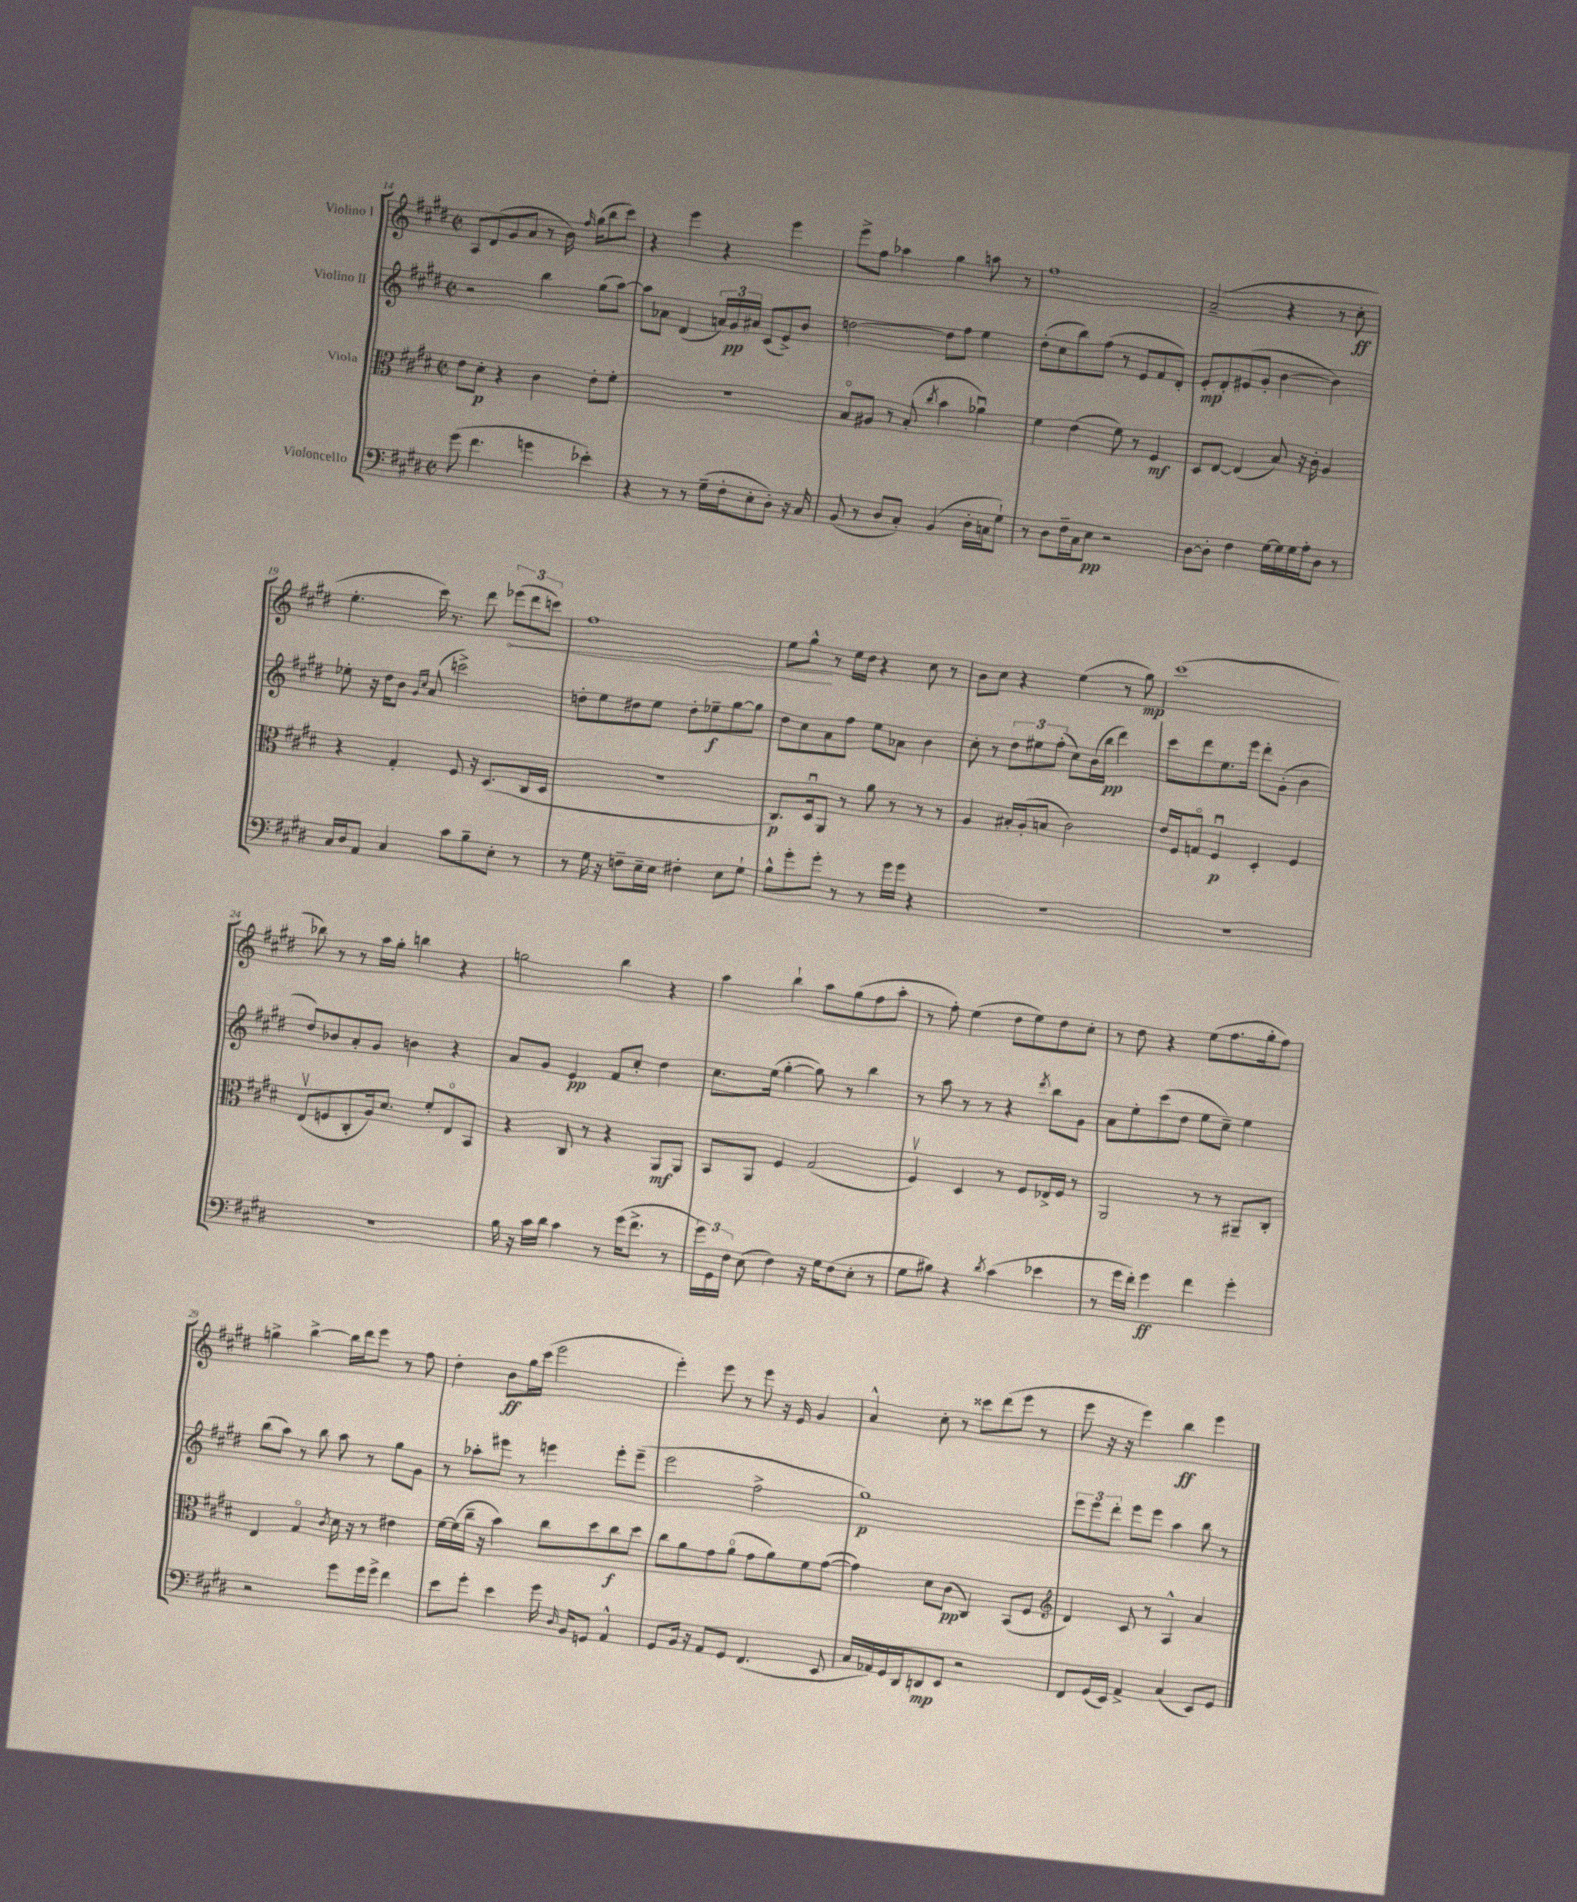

**kern	**dynam	**kern	**dynam	**kern	**dynam	**kern	**dynam
*part4	*part4	*part3	*part3	*part2	*part2	*part1	*part1
*staff4	*staff4	*staff3	*staff3	*staff2	*staff2	*staff1	*staff1
*I"Violoncello	*	*I"Viola	*	*I"Violino II	*	*I"Violino I	*
*clefF4	*	*clefC3	*	*clefG2	*	*clefG2	*
*k[f#c#g#d#]	*	*k[f#c#g#d#]	*	*k[f#c#g#d#]	*	*k[f#c#g#d#]	*
*M2/2	*	*M2/2	*	*M2/2	*	*M2/2	*
*met(c|)	*	*met(c|)	*	*met(c|)	*	*met(c|)	*
=14	=14	=14	=14	=14	=14	=14	=14
(8g#\	.	8e\L	.	2r	.	8A/L	.
4.f#\	.	8d#'\J	p	.	.	(8d#/	.
.	.	4r	.	.	.	8g#/	.
.	.	.	.	.	.	8a/J	.
4gn\	.	4c#\	.	4bb\	.	8r	.
.	.	.	.	.	.	16b\)	.
.	.	.	.	.	.	16qqff#/	.
.	.	.	.	.	.	(16gg#\KL	.
4e-X'\)	.	8e'\L	.	(8gg#\L	.	8bb\	.
.	.	8f#'\J	.	[8aa\J)	.	8ccc#\J)	.
=15	=15	=15	=15	=15	=15	=15	=15
4r	.	1r	.	8aa\L]	.	4r	.
.	.	.	.	8a-X\J	.	.	.
8r	.	.	.	(4d#/	.	4eee\	.
8r	.	.	.	.	.	.	.
(16G#~\LL	.	.	.	24an/LL)	.	4r	.
.	.	.	.	24g#/	pp	.	.
16F#'\J	.	.	.	.	.	.	.
.	.	.	.	24a#X/JJ	.	.	.
8E'\	.	.	.	(8c#/L	.	.	.
8D#'\J)	.	.	.	8e^/)	.	4eee\	.
16r	.	.	.	8b/J	.	.	.
16C#/	.	.	.	.	.	.	.
=16	=16	=16	=16	=16	=16	=16	=16
(8BB/	.	8B/L	.	[2ddn\	.	8eee^\L	.
8r	.	8A#X/J	.	.	.	8ff#\J	.
8D#/L	.	8r	.	.	.	4aa-X\	.
8C#'/J)	.	(8B'/	.	.	.	.	.
.	.	8qcc#/	.	.	.	.	.
(4BB/	.	4b\	.	8dd\L]	.	4gg#\	.
.	.	.	.	8ff#\J	.	.	.
16D#'\LL	.	4a-Xu\)	.	4ee\	.	8aan\	.
16Cn\J	.	.	.	.	.	.	.
8G#`\J)	.	.	.	.	.	8r	.
=17	=17	=17	=17	=17	=17	=17	=17
8r	.	4f#\	.	(8dd#'\L	.	1ff#	.
8D#\L	.	.	.	8cc#\	.	.	.
16F#~\L	.	(4e\	.	8bb\)	.	.	.
16C#\J	.	.	.	.	.	.	.
8E\J	pp	.	.	(8ff#\J	.	.	.
2r	.	8f#\)	.	8r	.	.	.
.	.	8r	.	8e/L	.	.	.
.	.	4F#/	mf	8f#/	.	.	.
.	.	.	.	8d#'/J)	.	.	.
=18	=18	=18	=18	=18	=18	=18	=18
[8D#\L	.	8D#/L	.	8e'/L	mp	(2a~/	.
8D#'\J]	.	[8E/J	.	8d#'/	.	.	.
4F#\	.	(4E/]	.	(8e#X/	.	.	.
.	.	.	.	8g#'/J	.	.	.
[16G#\LL	.	8B/)	.	[4b\	.	4r	.
16G#\]	.	.	.	.	.	.	.
16G#\	.	16r	.	.	.	.	.
16A'\J	.	16c#'\	.	.	.	.	.
8D#\J	.	4A/	.	4b\])	.	8r	.
8r	.	.	.	.	.	8cc#'\	ff
!!LO:LB:g=z
=19	=19	=19	=19	=19	=19	=19	=19
16C#/LL	.	4r	.	8ee-X'\	.	4.ee'\	.
16D#/J	.	.	.	.	.	.	.
8AA/J	.	.	.	16r	.	.	.
.	.	.	.	16dd#\KL	.	.	.
4C#/	.	4G#'/	.	8b\J	.	.	.
.	.	.	.	16qqg#/LL	.	.	.
.	.	.	.	16qqcc#/JJ	.	.	.
.	.	.	.	(8a/	.	16ccc#\)	.
.	.	.	.	.	.	8.r	.
8c#\L	.	8F#/	.	2cccn^\)	.	.	.
8B~\	.	16r	.	.	.	8ddd#\	.
.	.	(8.D#/L	.	.	.	.	.
!	!	!	!	!	!	!	!LO:HP:b
8E'\J	.	.	.	.	.	(12eee-X\L	<
.	.	.	.	.	.	12ddd#\	.
8r	.	16C#/L	.	.	.	.	.
.	.	.	.	.	.	12cccn\J)	.
.	.	16D#/JJ	.	.	.	.	.
=20	=20	=20	=20	=20	=20	=20	=20
8r	.	1r	.	8ddn'\L	.	1ff#	.
16G#\	.	.	.	8ee\	.	.	.
16r	.	.	.	.	.	.	.
8Fn~\L	.	.	.	8dd#X\	.	.	.
16E~\L	.	.	.	8ee\J	.	.	.
16E\JJ	.	.	.	.	.	.	.
4F#X'\	.	.	.	8dd#'\L	.	.	.
.	.	.	.	8ee-X~\	f	.	.
8E\L	.	.	.	[8gg#\	.	.	.
8G#`\J	.	.	.	8gg#\J]	.	.	.
=21	=21	=21	=21	=21	=21	=21	=21
8B^^\L	.	8.C#/L)	p	8dd#\L	.	8ee\L	.
8g#'\	.	.	.	8cc#\	.	8gg#^^\J	.
.	.	16D#u/k	.	.	.	.	.
8g#'\J	.	8AA/J	.	8a\	.	8r	[
8r	.	8r	.	8ff#\J	.	16ee\LL	.
.	.	.	.	.	.	16dd#\JJ	.
8r	.	8a\	.	8ee\L	.	4r	.
16g#\LL	.	8r	.	8a-X\J	.	.	.
16g#\JJ	.	.	.	.	.	.	.
4r	.	8r	.	4b\	.	8cc#\	.
.	.	8r	.	.	.	8r	.
=22	=22	=22	=22	=22	=22	=22	=22
1r	.	4A/	.	8cc#'\	.	8b\L	.
.	.	.	.	8r	.	8cc#\J	.
.	.	16B#X'/LL	.	12dd#\L	.	4r	.
.	.	(16A'/J	.	.	.	.	.
.	.	.	.	12ee#X\	.	.	.
.	.	8Bn/J	.	.	.	.	.
.	.	.	.	(12ff#'\J	.	.	.
.	.	2c#\)	.	8cc#\L)	.	(4ee\	.
.	.	.	.	(16b\L	.	.	.
.	.	.	.	16bb\JJ	pp	.	.
.	.	.	.	4ddd#\)	.	8r	.
.	.	.	.	.	.	8gg#\)	mp
=23	=23	=23	=23	=23	=23	=23	=23
1r	.	16e/LL	.	8ccc#\L	.	(1ccc#	.
.	.	16F#/J	.	.	.	.	.
.	.	8Gn/J	.	8ddd#\	.	.	.
.	.	4F#u/	p	8.ee\	.	.	.
.	.	.	.	16eee\Jk	.	.	.
.	.	4D#'/	.	8ddd#'\L	.	.	.
.	.	.	.	(8g#'\J	.	.	.
.	.	4F#/	.	4b\	.	.	.
!!LO:LB:g=z
=24	=24	=24	=24	=24	=24	=24	=24
1r	.	(8Ev/L	.	8dd#/L)	.	8bb-X\)	.
.	.	8Fn/	.	8b-X/	.	8r	.
.	.	8C#'/	.	8a'/	.	8r	.
.	.	16A/k)	.	8g#/J	.	16aa\LL	.
.	.	8.d#/J	.	.	.	16gg#'\JJ	.
.	.	.	.	4bn\	.	4bbn\	.
.	.	8f#'/L	.	.	.	.	.
.	.	8E/	.	4r	.	4r	.
.	.	8BB/J	.	.	.	.	.
=25	=25	=25	=25	=25	=25	=25	=25
16B\	.	4r	.	8a/L	.	2ggn\	.
16r	.	.	.	.	.	.	.
16c#\LL	.	.	.	8g#/J	.	.	.
16d#\JJ	.	.	.	.	.	.	.
4c#\	.	8C#/	.	4e/	pp	.	.
.	.	8r	.	.	.	.	.
8r	.	4r	.	8f#/L	.	4bb\	.
(16g#\KL	.	.	.	8cc#'/J	.	.	.
8.f#^\J	.	.	.	.	.	.	.
.	.	8AA/L	mf	4dd#\	.	4r	.
8r	.	8AA/J	.	.	.	.	.
=26	=26	=26	=26	=26	=26	=26	=26
24g#\LL)	.	8BB/L	.	8.cc#\L	.	4aa\	.
24GG#\	.	.	.	.	.	.	.
24F#\JJ	.	.	.	.	.	.	.
(8E\	.	8AA/J	.	.	.	.	.
.	.	.	.	(16ee\Jk	.	.	.
4F#\)	.	4F#/	.	[4gg#'\	.	4bb`\	.
16r	.	(2G#/	.	8gg#\])	.	8aa\L	.
16G#\KL	.	.	.	.	.	.	.
(8F#\	.	.	.	8r	.	(8gg#\	.
8E'\J	.	.	.	4bb\	.	8ff#\	.
8r	.	.	.	.	.	8aa'\J	.
=27	=27	=27	=27	=27	=27	=27	=27
8G#\L	.	4F#v/)	.	8r	.	8r	.
8B#X\J)	.	.	.	8aa\	.	8ff#'\)	.
4r	.	4D#/	.	8r	.	(4ee\	.
.	.	.	.	8r	.	.	.
8qd#/	.	.	.	.	.	.	.
(4c#\	.	8r	.	4r	.	8dd#\L	.
.	.	8F#/L	.	.	.	8ee\)	.
.	.	.	.	8qddd#/	.	.	.
4e-X\	.	16E-X^/L	.	8bb\L	.	8dd#\	.
.	.	16F#/JJ	.	.	.	.	.
.	.	8r	.	8g#\J	.	8cc#'\J	.
=28	=28	=28	=28	=28	=28	=28	=28
8r	.	2AA/	.	8a\L	.	8r	.
16g#\LL	.	.	.	8ee'\	.	8dd#\	.
16f#'\JJ)	.	.	.	.	.	.	.
4g#\	ff	.	.	(8ccc#\	.	4r	.
.	.	.	.	8dd#\J	.	.	.
4f#\	.	8r	.	8ee\L	.	(8ee\L	.
.	.	8r	.	8cc#~\J)	.	8.ff#\	.
4g#'\	.	8AA#X~/L	.	4ee\	.	.	.
.	.	.	.	.	.	16gg#'\k	.
.	.	8C#'/J	.	.	.	8ff#\J)	.
!!LO:LB:g=z
=29	=29	=29	=29	=29	=29	=29	=29
2r	.	4E/	.	(8bb\L	.	4ggn^\	.
.	.	.	.	8aa\J)	.	.	.
.	.	4G#/	.	8r	.	[4bb^\	.
.	.	.	.	8bb\	.	.	.
.	.	8qc#/	.	.	.	.	.
8g#\L	.	16d#\	.	8aa\	.	16bb\LL]	.
.	.	16r	.	.	.	16ddd#\J	.
16g#\L	.	8r	.	8r	.	8eee\J	.
16g#^\JJ	.	.	.	.	.	.	.
4f#\	.	4e#X\	.	8gg#\L	.	8r	.
.	.	.	.	8g#\J	.	8ff#\	.
=30	=30	=30	=30	=30	=30	=30	=30
8e\L	.	[16f#\LL	.	8r	.	4dd#'\	.
.	.	(16f#\]	.	.	.	.	.
8g#'\J	.	16cc#~\JJ	.	8aa-X'\L	.	.	.
.	.	16r	.	.	.	.	.
4e\	.	4b\)	.	8eee#X\J	.	8b\L	ff
.	.	.	.	8r	.	16gg#\L	.
.	.	.	.	.	.	(16ccc#\JJ	.
16g#\	.	8cc#\L	.	4eeen\	.	2eee\	.
16qqD#/	.	.	.	.	.	.	.
16BB/KL	.	.	.	.	.	.	.
8GGn/J	.	8dd#\	.	.	.	.	.
4AA^^/	.	8cc#\	f	8eee'\L	.	.	.
.	.	8dd#\J	.	(8eee~\J	.	.	.
=31	=31	=31	=31	=31	=31	=31	=31
8GG#/L	.	8cc#\L	.	2eee\	.	4eee'\)	.
16BB/Jk	.	8a\	.	.	.	.	.
16r	.	.	.	.	.	.	.
8AA/L	.	8g#\	.	.	.	8eee\	.
8GG#/J	.	(8a\J	.	.	.	8r	.
(4.FF#/	.	8g#\L	.	2ff#^\	.	8eee\	.
.	.	8a\)	.	.	.	16r	.
.	.	.	.	.	.	16e/	.
.	.	8f#\	.	.	.	4g#/	.
8EE/	.	([8g#\J	.	.	.	.	.
=32	=32	=32	=32	=32	=32	=32	=32
16C#/LL	.	4g#\])	.	1gg#)	p	4a^^/	.
16AA-X/)	.	.	.	.	.	.	.
16GG#/	.	.	.	.	.	.	.
16DD#/J	.	.	.	.	.	.	.
8DDn/	mp	8d#\L	.	.	.	8cc#'\	.
8EE/J	.	(8c#\J	pp	.	.	8r	.
2r	.	4C#/)	.	.	.	8ccc##X\L	.
.	.	.	.	.	.	(8ddd#\	.
.	.	(8BB/L	.	.	.	8eee\J	.
.	.	8F#/J	.	.	.	8r	.
=33	=33	=33	=33	=33	=33	=33	=33
*	*	*clefG2	*	*	*	*	*
8FF#/L	.	4d#/)	.	12eee\L	.	8eee\	.
.	.	.	.	12eee\	.	.	.
(16GG#/L	.	.	.	.	.	16r	.
.	.	.	.	12ddd#'\J	.	.	.
16EE/JJ)	.	.	.	.	.	16r	.
4AA^/	.	8c#/	.	8eee\L	.	4eee\)	.
.	.	8r	.	8eee\J	.	.	.
(4C#/	.	4A^^/	.	4aa\	.	4bb\	ff
8EE/L)	.	4a/	.	8bb\	.	4eee\	.
8GG#/J	.	.	.	8r	.	.	.
==	==	==	==	==	==	==	==
*-	*-	*-	*-	*-	*-	*-	*-
